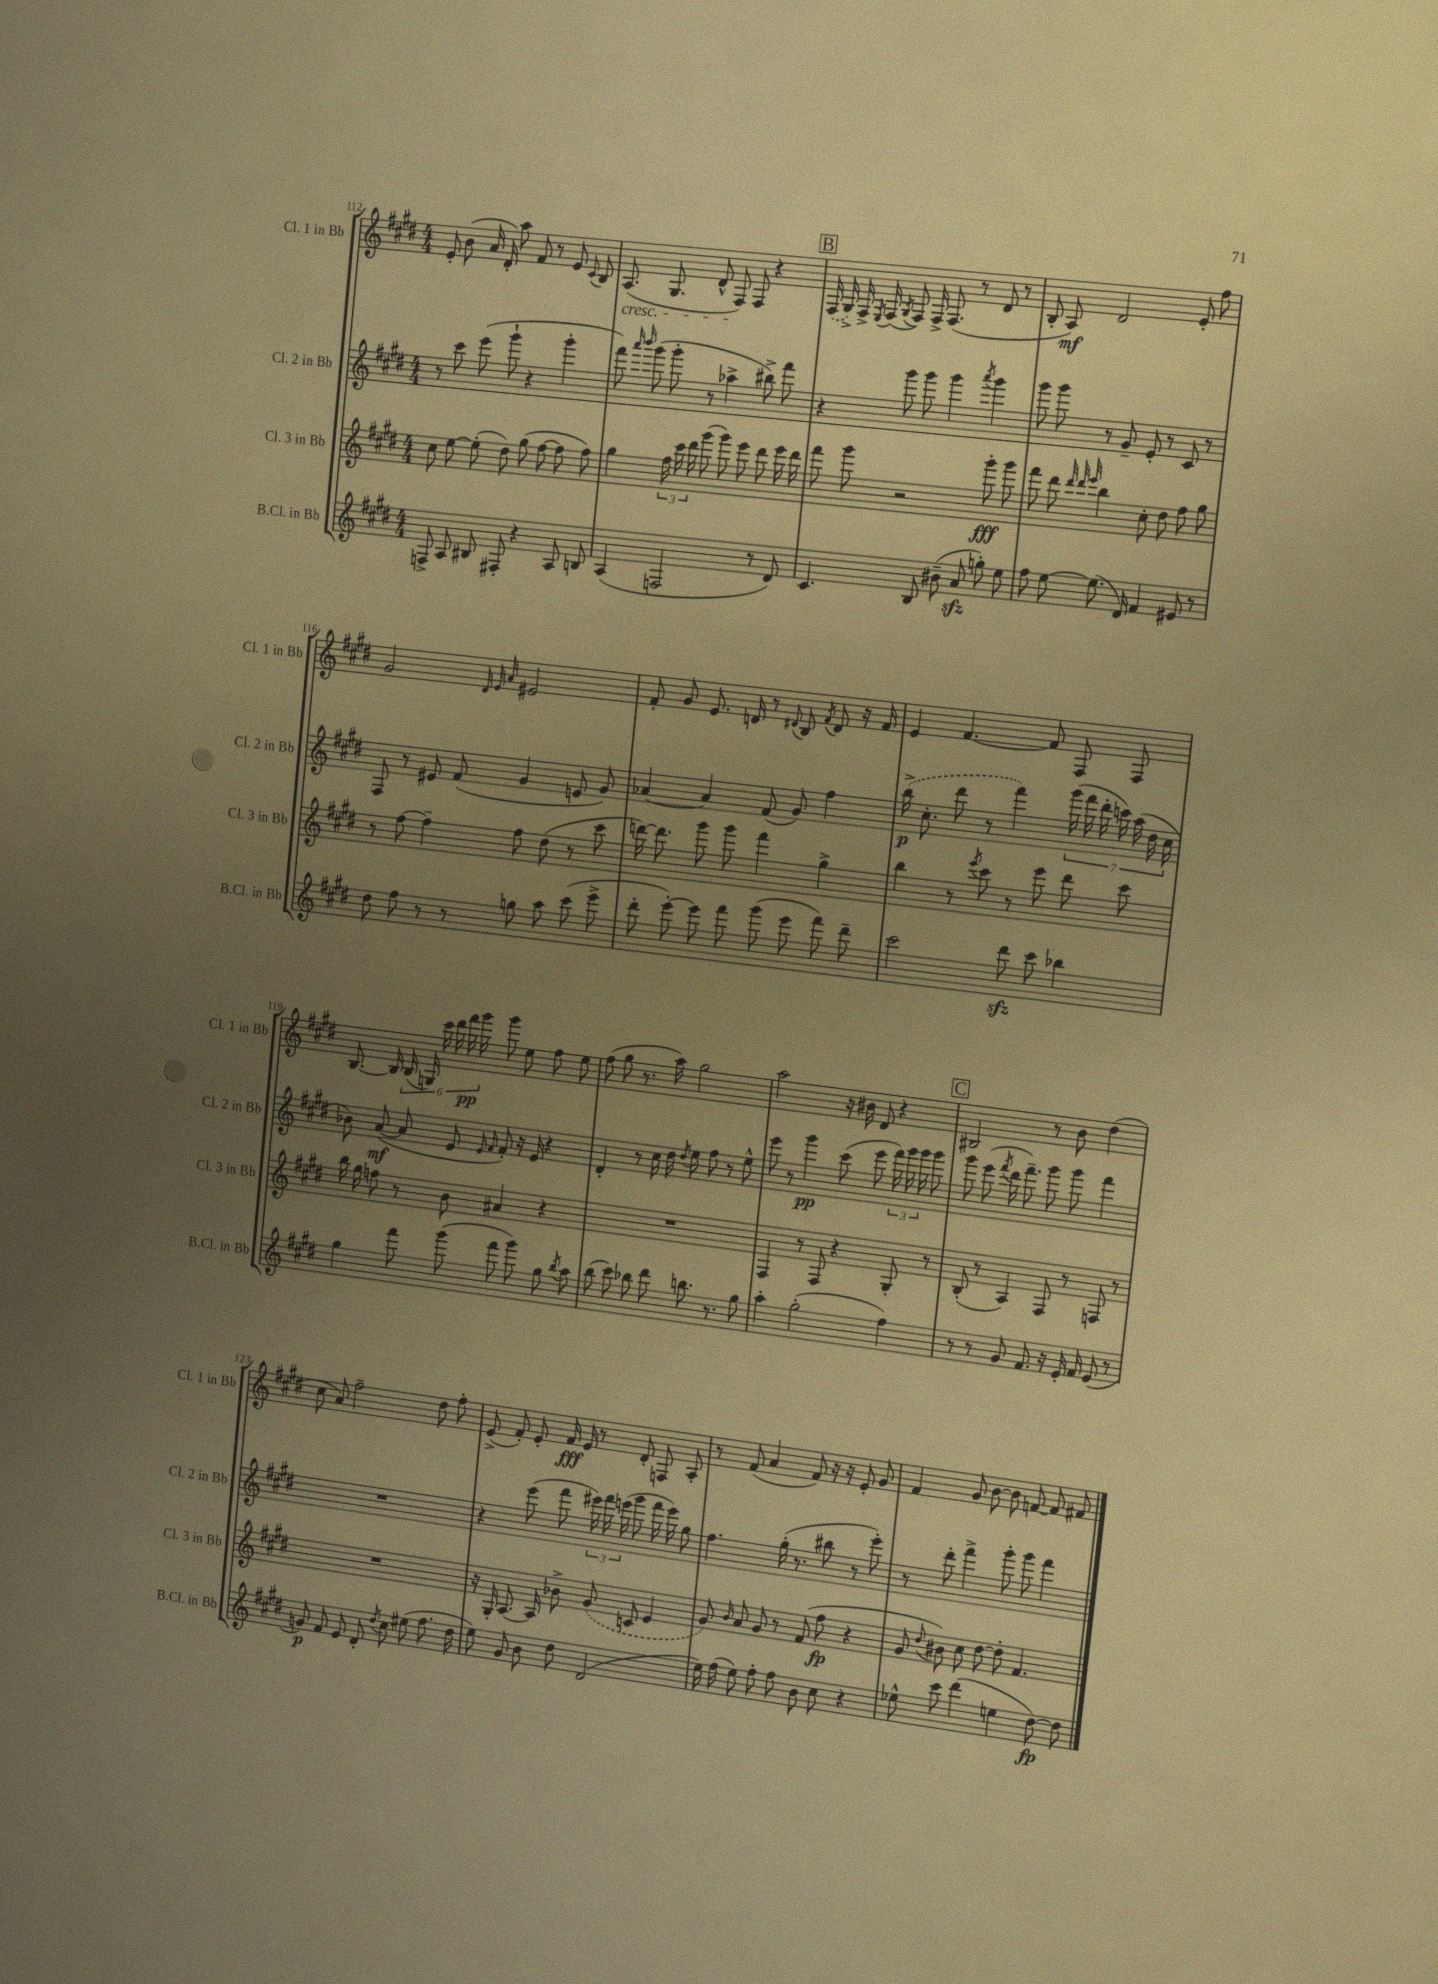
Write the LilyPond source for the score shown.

<<
\new StaffGroup <<
\new Staff = "s0" \with { instrumentName = "Cl. 1 in Bb" shortInstrumentName = "Cl. 1 in Bb" } {
    \clef treble \key e \major \numericTimeSignature \time 4/4
    \autoBeamOff e'8-. b'8( a'16 dis'16-.) a''8 fis'8 r8 e'8 \appoggiatura { cis'8 } b8 |
    a8.\cresc( gis8. dis'8-^ fis8\!) fis8 r4 |
    \mark \markup { \box "B" } \once \slurDashed fis16( gis16->) fis16-> \acciaccatura { e8 } fis16( \acciaccatura { gis8 } fis8) fis16-> fis8.( r8 dis'8 r8 |
    b8-. a8\mf) dis'2 e'8-. fis''8 |
    gis'2 \grace { dis'32 e'32 a'32 } eis'2 |
    fis'8-. gis'8 e'8. d'16 r8 \appoggiatura { dis'8 } b8 \acciaccatura { fis'8 } dis'8 r16 fis'16 |
    e'4 fis'4.~ fis'8 fis8 fis8 |
    b8.~ b16 \tuplet 6/4 { b16( g16) cis'''16 dis'''16 fis'''16\pp gis'''16 } gis'''8 e''8 fis''8 e''8 |
    fis''8( gis''8 r8. a''16) gis''2 |
    a''2 r16 bis'16 dis'8 r4 |
    \mark \markup { \box "C" } bis2 r8 b'8 dis''4( |
    cis''8 a'8) fis''2-- dis''8 fis''8-. |
    e'8->( fis'8-.) e'8-. fis'16\fff e'16 r8 dis'8-. f8 a8-. |
    r8 fis'8( a'4 fis'8) r16 r16 e'8-. gis'8 |
    fis'4 gis'8 b'8~ b'8 f'8~ f'8 fis'8 \bar "|." |
}
\new Staff = "s1" \with { instrumentName = "Cl. 2 in Bb" shortInstrumentName = "Cl. 2 in Bb" } {
    \clef treble \key e \major \numericTimeSignature \time 4/4
    \autoBeamOff r8 cis'''8 e'''8( gis'''8-! r4 gis'''4-. |
    fis'''8) \grace { a'''16 b'''16 } gis'''8( gis'''8-. r8 aes''4-> bis''8->) fis'''8 |
    \mark \markup { \box "B" } r4 gis'''8 gis'''8 gis'''4 \acciaccatura { a'''8 } gis'''4 |
    gis'''8 gis'''8 r8 gis'8-- e'8-. r8 cis'8 r8 |
    fis8 r8 eis'8 fis'8( gis'4 e'8 gis'8) |
    aes'4~ aes'4 fis'8( gis'8) fis''4 |
    \once \slurDashed b''16->\p( cis''8.-. dis'''8 r8 fis'''4) \tuplet 7/4 { gis'''16( fis'''16 dis'''16-. c'''16) a''16( dis''16 cis''16 } |
    bes'8) a'8~\mf( a'8 e'8 \grace { e'16 fis'16 } fis'8-.) r16 e'16 r4 |
    dis'4-. r8 cis''16 dis''16 \acciaccatura { dis''8 } e''8 fis''8 r8 e''8-^ |
    e'''8 r8 gis'''4\pp cis'''8( e'''8 \tuplet 3/2 { fis'''16) gis'''16 gis'''16 } gis'''8 |
    \mark \markup { \box "C" } gis'''8 e'''8( \acciaccatura { fis'''8 } dis'''16 fis'''8.--) gis'''8 gis'''8 fis'''4 |
    R1 |
    r4 e'''8( fis'''8 \tuplet 3/2 { eis'''16) fis'''16 e'''16( } gis'''8 fis'''16 e'''16) gis''8 |
    fis''4. gis''16-.( r8. bis''8 r8 e'''8-.) |
    r8 dis'''8-. fis'''4-> gis'''8-. gis'''8 fis'''4 \bar "|." |
}
\new Staff = "s2" \with { instrumentName = "Cl. 3 in Bb" shortInstrumentName = "Cl. 3 in Bb" } {
    \clef treble \key e \major \numericTimeSignature \time 4/4
    \autoBeamOff cis''8 e''8~ e''8-.( dis''8) gis''8( fis''8~ fis''8 fis''8) |
    gis''4 \tuplet 3/2 { fis''16 cis'''16 dis'''16 } gis'''8( gis'''8) e'''8 dis'''8 e'''16 dis'''16 |
    \mark \markup { \box "B" } fis'''8 gis'''8 r2 gis'''8-.\fff gis'''8 |
    fis'''8 dis'''8 \grace { dis'''32 dis'''32 e'''32 } b''4 cis''8-. dis''8 fis''8 gis''8 |
    r8 fis''8~ fis''4-- fis''8 dis''8( r8 cis'''8 |
    d'''16~) d'''8. gis'''8 gis'''8 fis'''4 gis''4-> |
    b''4 r8 \acciaccatura { e'''8 } cis'''8 r8 e'''8 dis'''8 cis'''8 |
    b''16 gis''16 f''8 r8 b'8 ais'4 r4 |
    R1 |
    fis4 r8 fis8 r4 gis8-. r8 |
    \mark \markup { \box "C" } b8-.( r8 a4) fis8 r8 f8 r8 |
    R1 |
    r16 gis16-. a8.~ a16 bes'8-> \once \slurDashed gis'8( c'8 e'4 |
    gis'8) \grace { b'16 } a'8 gis'8 r8 fis'8( fis''8\fp r4 |
    gis'8 \appoggiatura { dis''8 } bis'8) cis''8 dis''8~ dis''8-. fis'4. \bar "|." |
}
\new Staff = "s3" \with { instrumentName = "B.Cl. in Bb" shortInstrumentName = "B.Cl. in Bb" } {
    \clef treble \key e \major \numericTimeSignature \time 4/4
    \autoBeamOff f8-> a8 bis8 fis8-. r4 a8 b8 |
    a4( f2 r8 dis'8) |
    \mark \markup { \box "B" } cis'4. b8 bis'8--( a'8\sfz g''8-.) e''8 |
    fis''8 e''8~ e''8.( dis'16) fis'4 eis'8 r8 |
    dis''8 fis''8 r8 r8 g''8 a''8 cis'''8( e'''8-> |
    dis'''8-. e'''8~-.) e'''8 fis'''8 gis'''8( e'''8 fis'''8) dis'''8-- |
    cis'''2 dis'''8\sfz cis'''8 bes''4 |
    gis''4 fis'''8 gis'''8( fis'''8 gis'''8) gis''8 \acciaccatura { b''8 } a''8 |
    b''8( cis'''8) bes''8 dis'''8 b''8. r8. gis''8 |
    a''4-. gis''2-.( fis''4) |
    \mark \markup { \box "C" } r8 r8 gis'8 fis'8. r16 e'16-. fis'16 e'8( r8 |
    g'8\p) fis'8 e'8 dis'8-. \acciaccatura { dis''8 } cis''8 eis''8( fis''8. dis''16 |
    e''8) gis'8 b'8 dis''8 dis'2( |
    e''16) fis''16( e''8) fis''8-. fis''8 b'8 cis''8 r4 |
    ees''8-^ cis'''8 dis'''4( e''4 dis''8~\fp) dis''8 \bar "|." |
}
>>
>>
\layout { \context { \Score currentBarNumber = #112 } }
